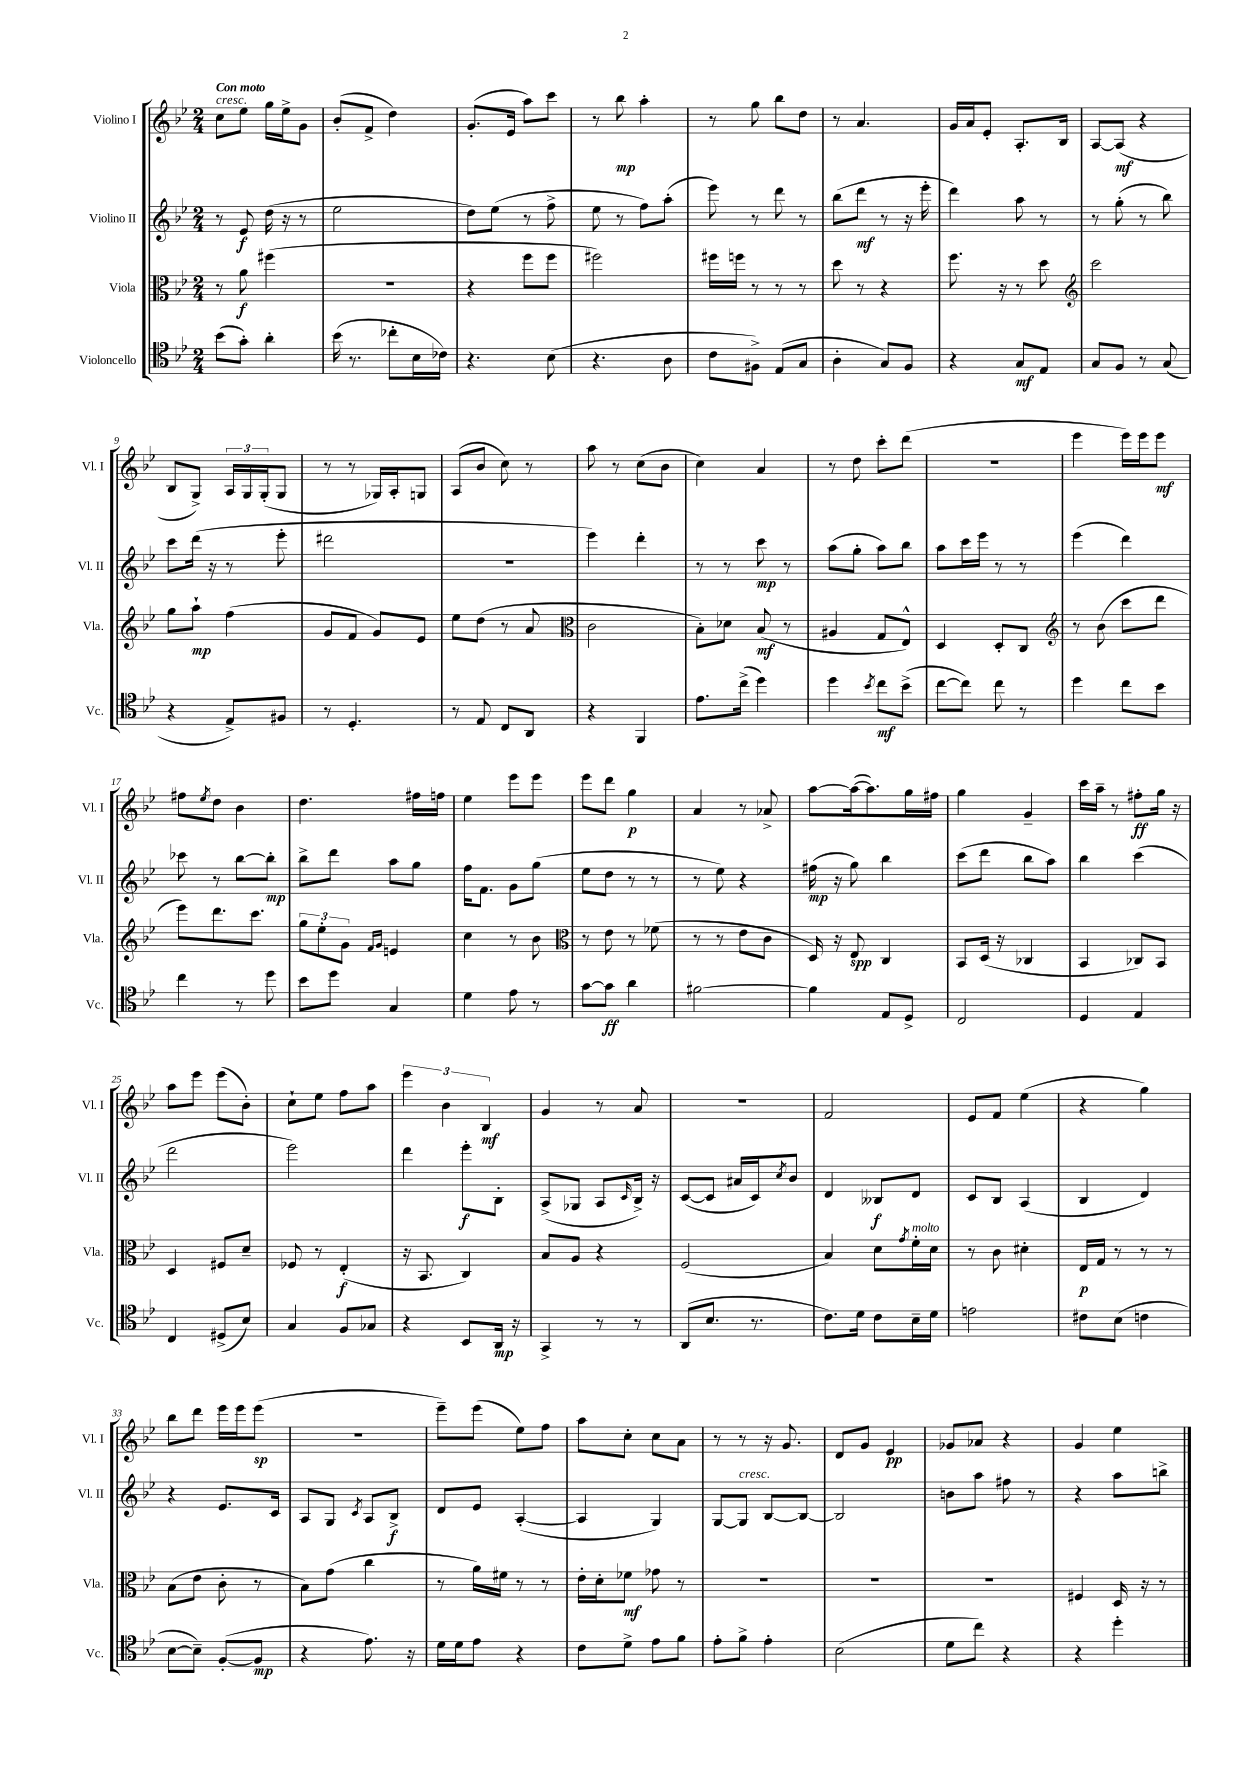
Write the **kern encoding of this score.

**kern	**kern	**kern	**kern
*staff4	*staff3	*staff2	*staff1
*clefC4	*clefC3	*clefG2	*clefG2
*k[b-e-]	*k[b-e-]	*k[b-e-]	*k[b-e-]
*M2/4	*M2/4	*M2/4	*M2/4
(8b-	8r	8r	8cc
8g')	8a	8e-	8ee-
4a'	(4ff#	(16dd	16gg
.	.	16r	16ee-^
.	.	8r	8g
=	=	=	=
(16b-	2r	2ee-	(8b-'
8.r	.	.	.
.	.	.	8f^
8cc-'	.	.	4dd)
16B-	.	.	.
16c-)	.	.	.
=	=	=	=
4.r	4r	8dd)	(8.g'
.	.	(8ee-	.
.	.	.	16e-
.	8ff	8r	8aa)
(8B-	8ff	8ff^	8ccc
=	=	=	=
4.r	2ff#)	8ee-	8r
.	.	8r	8bb-
.	.	8ff)	4aa'
8A	.	(8aa'	.
=	=	=	=
8c	16ff#	8eee-)	8r
.	16ff	.	.
8F#^)	8r	8r	8gg
(8E-	8r	8ddd	8bb-
8G	8r	8r	8dd
=	=	=	=
4A'	8dd	(8bb-	8r
.	8r	8ddd	4.a
8G)	4r	8r	.
8F	.	16r	.
.	.	16eee-'	.
=	=	=	=
4r	8.ff	4ddd)	16g
.	.	.	16a
.	.	.	8e-'
.	16r	.	.
8G	8r	8aa	8.A'
8E-	8dd	8r	.
.	.	.	16B-
=	=	=	=
*	*clefG2	*	*
8G	2ccc	8r	[8A
8F	.	(8gg'	(8A]
8r	.	8r	4r
(8G	.	8bb-)	.
=	=	=	=
4r	8gg	8ccc	8B-
.	8aa`	(16ddd	8G^)
.	.	16r	.
8E-^)	(4ff	8r	24A
.	.	.	24G
.	.	.	(24G'
8F#	.	8eee-'	8G
=	=	=	=
8r	8g	2ddd#	8r
4.D'	8f	.	8r
.	8g)	.	16G-)
.	.	.	16A'
.	8e-	.	8G
=	=	=	=
8r	8ee-	2r	(8A
8E-	(8dd	.	8b-
8C	8r	.	8cc)
8AA	8a	.	8r
=	=	=	=
*	*clefC3	*	*
4r	2c	4eee-)	8aa
.	.	.	8r
4FF	.	4ddd'	(8cc
.	.	.	8b-
=	=	=	=
8.e-	8B-')	8r	4cc)
.	8d-	8r	.
(16cc^	.	.	.
4dd)	(8B-	8ccc	4a
.	8r	8r	.
=	=	=	=
4dd	4A#	(8aa	8r
.	.	8gg'	8dd
8qb-	.	.	.
8cc	8G	8aa)	8ccc'
(8b-^	8E-^^)	8bb-	(8ddd
=	=	=	=
[8cc	4D	8aa	2r
8cc])	.	16ccc	.
.	.	16eee-	.
8cc	8D'	8r	.
8r	8C	8r	.
=	=	=	=
*	*clefG2	*	*
4dd	8r	(4eee-	4eee-
.	(8b-	.	.
8cc	8ccc	4ddd)	16eee-)
.	.	.	16eee-
8b-	8ddd	.	8eee-
=	=	=	=
4cc	8eee-)	8ccc-	8ff#
.	.	.	8qee-
.	8.ddd	8r	8dd
8r	.	[8bb-	4b-
.	8.ccc	.	.
8dd	.	8bb-']	.
=	=	=	=
8b-	12gg	8bb-^	4.dd
.	12ee-'	.	.
8dd	.	8ddd	.
.	12g	.	.
.	16qqf	.	.
.	16qqg	.	.
4G	4e	8aa	.
.	.	8gg	16ff#
.	.	.	16ff
=	=	=	=
4d	4cc	16ff	4ee-
.	.	8.f	.
8e-	8r	8g	8eee-
8r	8b-	(8gg	8eee-
=	=	=	=
*	*clefC3	*	*
[8g	8r	8ee-	8eee-
8g]	8e-	8dd	8ddd
4a	8r	8r	4gg
.	(8f-	8r	.
=	=	=	=
[2f#	8r	8r	4a
.	8r	8ee-)	.
.	8e-	4r	8r
.	8c	.	8a-^
=	=	=	=
4f#]	16D)	(16ff#	[8aa
.	16r	16r	.
.	8E-	8gg)	(16aa_
.	.	.	8.aa])
8E-	4C	4bb-	.
8D^	.	.	16gg
.	.	.	16ff#
=	=	=	=
2C	8BB-	(8ccc	4gg
.	(16D	8ddd	.
.	16r	.	.
.	4C-	8bb-	4g~
.	.	8aa)	.
=	=	=	=
4D	4BB-	4bb-	16ccc
.	.	.	16aa~
.	.	.	8r
4E-	8C-)	(4ccc	8ff#'
.	8BB-	.	16gg
.	.	.	16r
=	=	=	=
4C	4D	2ddd	8aa
.	.	.	8eee-
(8D#^	8F#	.	(8eee-
8B-)	8d~	.	8b-')
=	=	=	=
4G	8F-	2eee-)	8cc`
.	8r	.	8ee-
8F	(4E-'	.	8ff
8G-	.	.	8aa
=	=	=	=
4r	16r	4ddd	6eee-
.	8.BB-	.	.
.	.	.	6b-
8BB-	4C)	8eee-'	.
.	.	.	6B-
16AA	.	8B-'	.
16r	.	.	.
=	=	=	=
4GG^	8B-	(8A^	4g
.	8A	8G-	.
8r	4r	8A	8r
.	.	16qqc	.
8r	.	16B-^)	8a
.	.	16r	.
=	=	=	=
(8AA	(2F	([8c	2r
8.B-	.	8c]	.
.	.	16a#	.
8.r	.	16c)	.
.	.	8qcc	.
.	.	8b-	.
=	=	=	=
8.c)	4B-)	4d	2f
16d	.	.	.
8c	8d	8B--	.
.	8qg	.	.
16B-~	16f'	8d	.
16d	16d	.	.
=	=	=	=
2e	8r	8c	8e-
.	8c	8B-	8f
.	4d#'	(4A	(4ee-
=	=	=	=
8c#	16E-	4B-	4r
.	16G	.	.
(8B-	8r	.	.
4c	8r	4d)	4gg)
.	8r	.	.
=	=	=	=
[8B-	(8B-	4r	8bb-
8B-~])	8e-	.	8ddd
([8F'	8c'	8.e-	16eee-
.	.	.	16eee-
8F]	8r	.	(8eee-
.	.	16c	.
=	=	=	=
4r	8B-)	8A	2r
.	(8g	8G	.
.	.	8qc	.
8.e-)	4cc	8A	.
.	.	8B-^	.
16r	.	.	.
=	=	=	=
16d	8r	8d	8eee-~)
16d	.	.	.
8e-	16a)	8e-	(8eee-
.	16f#	.	.
4r	8r	([4A'	8ee-)
.	8r	.	8ff
=	=	=	=
8c	16e-'	4A]	8aa
.	16d'	.	.
8d^	8f-	.	8cc'
8e-	8g-	4G)	8cc
8f	8r	.	8a
=	=	=	=
8e-'	2r	[8G	8r
8f^	.	8G]	8r
4e-'	.	[8B-	16r
.	.	.	8.g
.	.	8B-_	.
=	=	=	=
(2B-	2r	2B-]	8d
.	.	.	8g
.	.	.	4e-
=	=	=	=
8d	2r	8b	8g-
8cc)	.	8aa	8a-
4r	.	8ff#	4r
.	.	8r	.
=	=	=	=
4r	4F#	4r	4g
4dd'	16D	8aa	4ee-
.	16r	.	.
.	8r	8bb^	.
==	==	==	==
*-	*-	*-	*-
